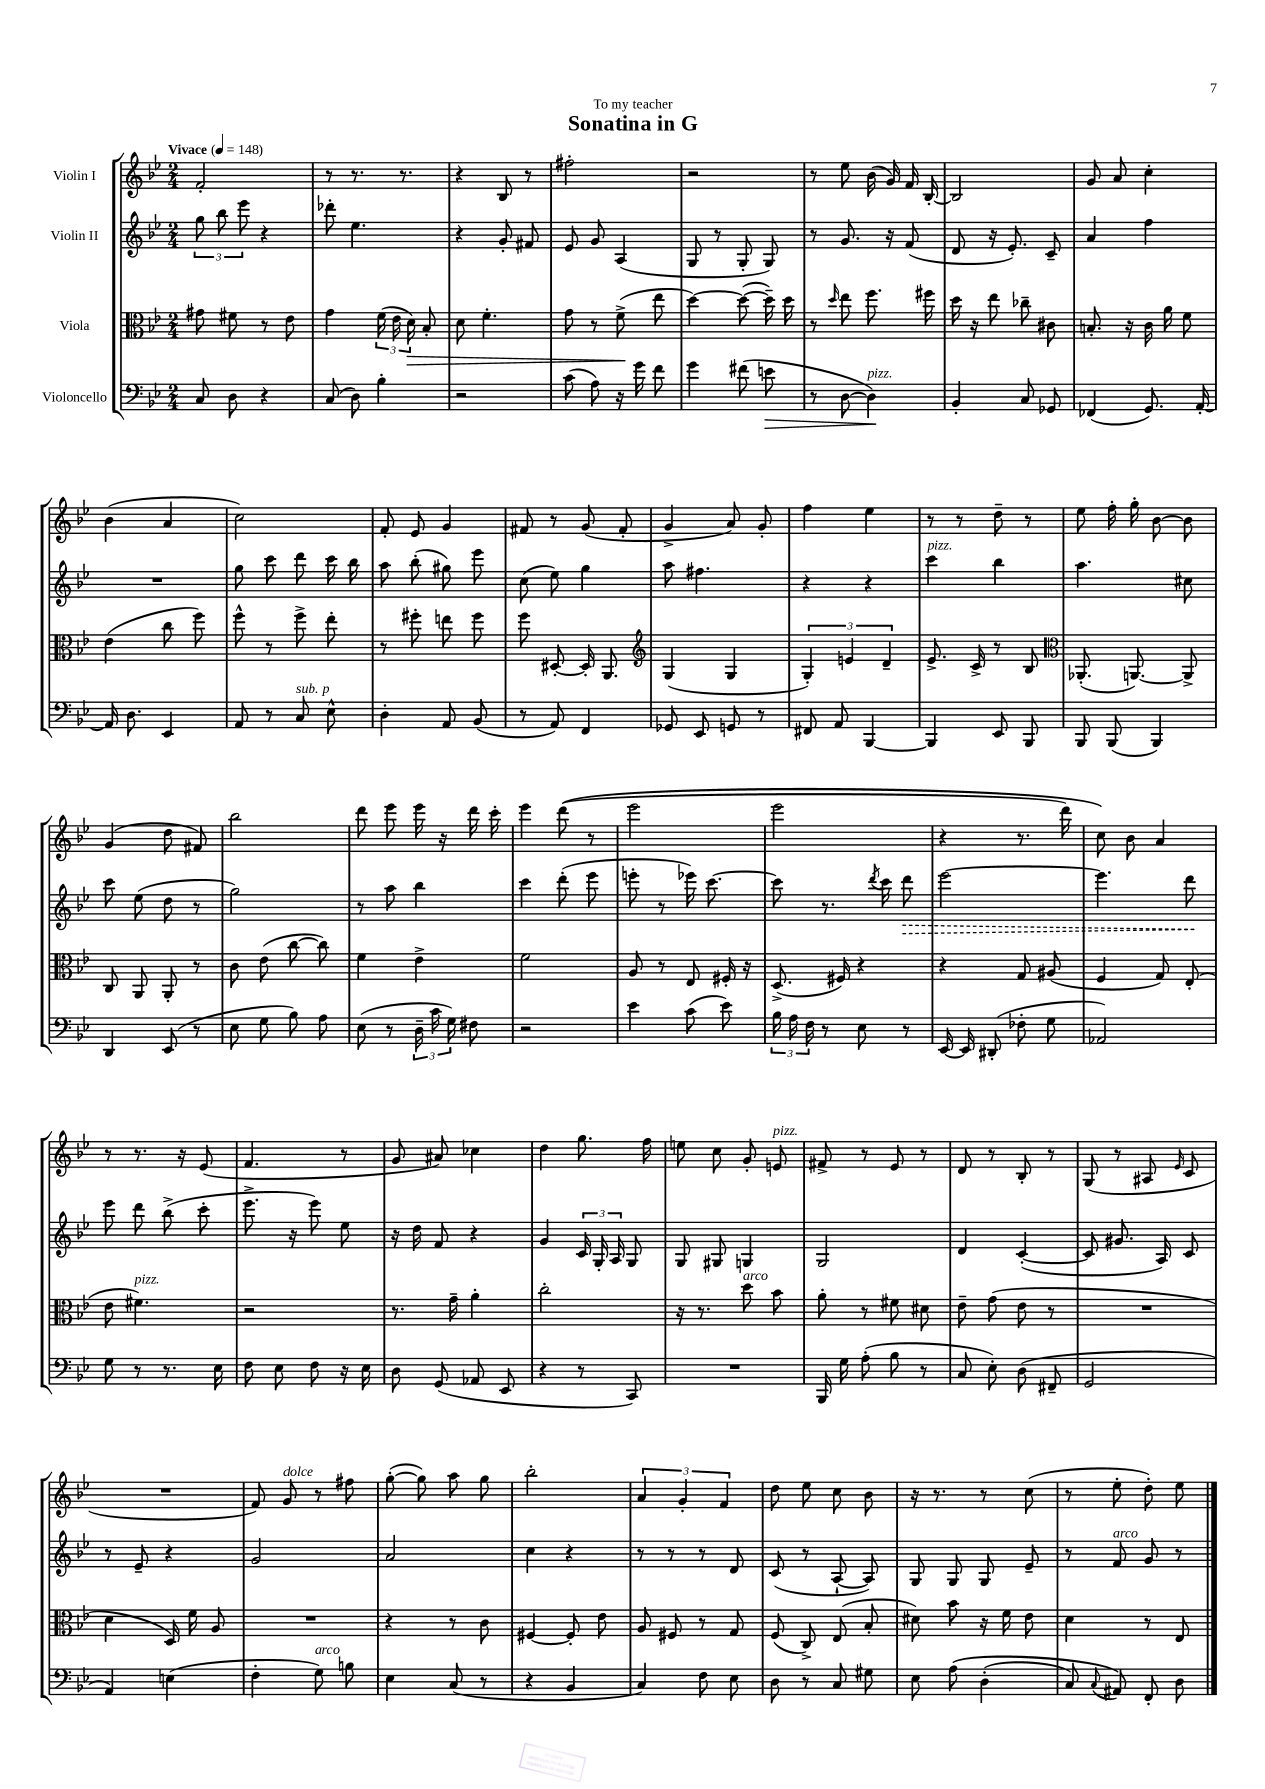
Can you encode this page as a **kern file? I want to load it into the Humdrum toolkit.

**kern	**kern	**kern	**kern
*staff4	*staff3	*staff2	*staff1
*clefF4	*clefC3	*clefG2	*clefG2
*k[b-e-]	*k[b-e-]	*k[b-e-]	*k[b-e-]
*M2/4	*M2/4	*M2/4	*M2/4
*MM148	*MM148	*MM148	*MM148
8C/	8g#\	12gg\	2f'/
.	.	12bb-\	.
8D\	8f#\	.	.
.	.	12eee-\	.
4r	8r	4r	.
.	8e-\	.	.
=	=	=	=
(8C/	4g\	8ddd-'\	8r
8D\)	.	4.ee-\	8.r
4B-'\	(24f\	.	.
.	24e-\	.	.
.	.	.	8.r
.	24d\)	.	.
.	8B-'/	.	.
=	=	=	=
2r	8d\	4r	4r
.	4.f'\	.	.
.	.	8g'/	8B-/
.	.	8f#/	8r
=	=	=	=
(8c\	8g\	8e-/	2ff#'\
8A\)	8r	8g/	.
16r	(8f^\	(4A/	.
16g\	.	.	.
8f\	8ee-\	.	.
=	=	=	=
4g\	[4dd\)	8G/	2r
.	.	8r	.
(8f#\	(8dd\_	8G'/	.
8e\	16dd~\])	8G/)	.
.	16dd\	.	.
=	=	=	=
8r	8r	8r	8r
.	16qqdd/	.	.
[8D\	8ee-\	8.g/	8ee-\
4D\])	8.ff\	.	(16b-\
.	.	16r	16g/)
.	.	(8f/	16f/
.	16ff#\	.	[16B-'/
=	=	=	=
4BB-'/	16dd\	8d/	2B-/]
.	16r	.	.
.	8ee-\	16r	.
.	.	8.e-'/)	.
8C/	8cc-~\	.	.
8GG-/	8c#\	8c~/	.
=	=	=	=
(4FF-/	8.B'/	4a/	8g/
.	.	.	8a/
.	16r	.	.
8.GG/)	16c\	4ff\	4cc'\
.	16a\	.	.
.	8f\	.	.
[16AA'/	.	.	.
=	=	=	=
16AA/]	(4e-\	2r	(4b-\
8.D\	.	.	.
4EE-/	8cc\	.	4a/
.	8ff\)	.	.
=	=	=	=
8AA/	8ff^^\	8gg\	2cc\)
8r	8r	8ccc\	.
8C/	8ff^\	8ddd\	.
8E-^^\	8ee-'\	16ccc\	.
.	.	16bb-\	.
=	=	=	=
4D'\	8r	8aa\	8f'/
.	8ff#'\	(8bb-'\	8e-/
8AA/	8ee\	8gg#\)	4g/
(8BB-/	8ff#\	8eee-\	.
=	=	=	=
8r	8ff\	(8cc\	8f#/
8AA/)	[8D#'/	8ee-\)	8r
4FF/	16D#'/]	4gg\	(8g/
.	8.AA/	.	.
.	.	.	8f#'/
=	=	=	=
*	*clefG2	*	*
8GG-/	(4G/	8aa\	4g^/
8EE-/	.	4.ff#\	.
8GG/	4G/	.	8a/)
8r	.	.	8g'/
=	=	=	=
8FF#/	6G'/)	4r	4ff\
8AA/	.	.	.
.	6e/	.	.
[4BBB-/	.	4r	4ee-\
.	6d~/	.	.
=	=	=	=
4BBB-/]	8.e-^/	4ccc\	8r
.	.	.	8r
.	16c^/	.	.
8EE-/	8r	4bb-\	8dd~\
8BBB-/	8B-/	.	8r
=	=	=	=
*	*clefC3	*	*
8BBB-/	(8.AA-'/	4.aa\	8ee-\
(8BBB-/	.	.	16ff'\
.	[8.AA/)	.	16gg'\
4BBB-/)	.	.	[8b-\
.	8AA^/]	8cc#\	8b-\]
=	=	=	=
4DD/	8C/	8ccc\	(4g/
.	8AA/	(8ee-\	.
(8EE-/	8AA'/	8dd\	8dd\
8r	8r	8r	8f#/)
=	=	=	=
8E-\	8c\	2gg\)	2bb-\
8G\	(8e-\	.	.
8B-\)	[8cc\	.	.
8A\	8cc\])	.	.
=	=	=	=
(8E-\	4f\	8r	8ddd\
8r	.	8aa\	8eee-\
24D~\	4e-^\	4bb-\	16eee-\
24c\	.	.	.
.	.	.	16r
24G\)	.	.	.
8F#\	.	.	16ddd\
.	.	.	16ccc'\
=	=	=	=
2r	2f\	4ccc\	4eee-\
.	.	(8ddd'\	&((8ddd\
.	.	8eee-\	8r
=	=	=	=
4e-\	8A/	8eee'\	2eee-\
.	8r	8r	.
(8c\	8E-/	16eee-\)	.
.	.	[8.ccc\	.
8e-\)	16F#'/	.	.
.	16r	.	.
=	=	=	=
24B-\	(8.D^/	8ccc\]	2eee-\
24A\	.	.	.
24F\	.	.	.
8r	.	8.r	.
.	16F#/)	.	.
8E-\	4r	.	.
.	.	8qddd/	.
.	.	16ccc\	.
8r	.	8ddd\	.
=	=	=	=
[16EE-/	4r	[2eee-\	4r
16EE-/]	.	.	.
(8DD#'/	.	.	.
8F-'\	8G/	.	8.r
8G\	(8A#/	.	.
.	.	.	16ddd\)
=	=	=	=
2AA-/)	4F/	4.eee-\]	8cc\&)
.	.	.	8b-\
.	8G/)	.	4a/
.	(8E-'/	8ddd\	.
=	=	=	=
8G\	8e-\	8eee-\	8r
8r	4.f#\)	8ddd\	8.r
8.r	.	(8bb-^\	.
.	.	.	16r
.	.	8ccc'\	(8e-/
16E-\	.	.	.
=	=	=	=
8F\	2r	8.eee-^\	4.f/
8E-\	.	.	.
.	.	16r	.
8F\	.	8eee-\)	.
16r	.	8ee-\	8r
16E-\	.	.	.
=	=	=	=
8D\	8.r	16r	8g/
.	.	16dd\	.
(8GG/	.	8f/	8a#/)
.	16g~\	.	.
8AA-/	4a'\	4r	4cc-\
8EE-/	.	.	.
=	=	=	=
4r	2cc'\	4g/	4dd\
8r	.	24c/	8.gg\
.	.	24G'/	.
.	.	24A/	.
8CC/)	.	8G/	.
.	.	.	16ff\
=	=	=	=
2r	16r	8G/	8ee\
.	8.r	.	.
.	.	8G#/	8cc\
.	8dd\	4G/	8g'/
.	8b-\	.	8e/
=	=	=	=
16BBB-/	8a'\	2G/	8f#^/
16G\	.	.	.
(8A'\	8r	.	8r
8B-\	8f#\	.	8e-/
8r	8d#\	.	8r
=	=	=	=
8C/	8e-~\	4d/	8d/
8E-'\)	(8g\	.	8r
(8D\	8e-\	([4c'/	8B-'/
8FF#~/	8r	.	8r
=	=	=	=
2GG/	2r	8c/]	(8G/
.	.	8.g#/	8r
.	.	.	8A#/
.	.	16A/)	.
.	.	.	16qqe-/
.	.	8c/	8c/
=	=	=	=
4AA/)	4d\	8r	2r
.	.	8e-~/	.
(4E\	16D/)	4r	.
.	16f\	.	.
.	8A/	.	.
=	=	=	=
4F'\	2r	2g/	8f/)
.	.	.	8g/
8G\)	.	.	8r
8B\	.	.	8ff#\
=	=	=	=
4E-\	4r	2a/	([8gg'\
.	.	.	8gg\])
(8C/	8r	.	8aa\
8r	8c\	.	8gg\
=	=	=	=
4r	[4F#/	4cc\	2bb-'\
4BB-/	8F#'/]	4r	.
.	8e-\	.	.
=	=	=	=
4C/)	8A/	8r	6a/
.	8F#/	8r	.
.	.	.	6g'/
8F\	8r	8r	.
.	.	.	6f/
8E-\	8G/	8d/	.
=	=	=	=
8D\	(8F/	(8c/	8dd\
8r	8C^/)	8r	8ee-\
8C/	(8E-/	[8A`/	8cc\
8G#\	8B-'/	8A/])	8b-\
=	=	=	=
8E-\	8d#\)	8G/	16r
.	.	.	8.r
&(8A\	8b-\	8G/	.
(4D'\	16r	8G/	8r
.	16f\	.	.
.	8e-\	8e-~/	(8cc\
=	=	=	=
8C/)	4d\	8r	8r
8qqC/	.	.	.
8AA#/&)	.	8f/	8ee-'\
8FF'/	8r	8g/	8dd'\)
8D\	8E-/	8r	8ee-\
==	==	==	==
*-	*-	*-	*-
